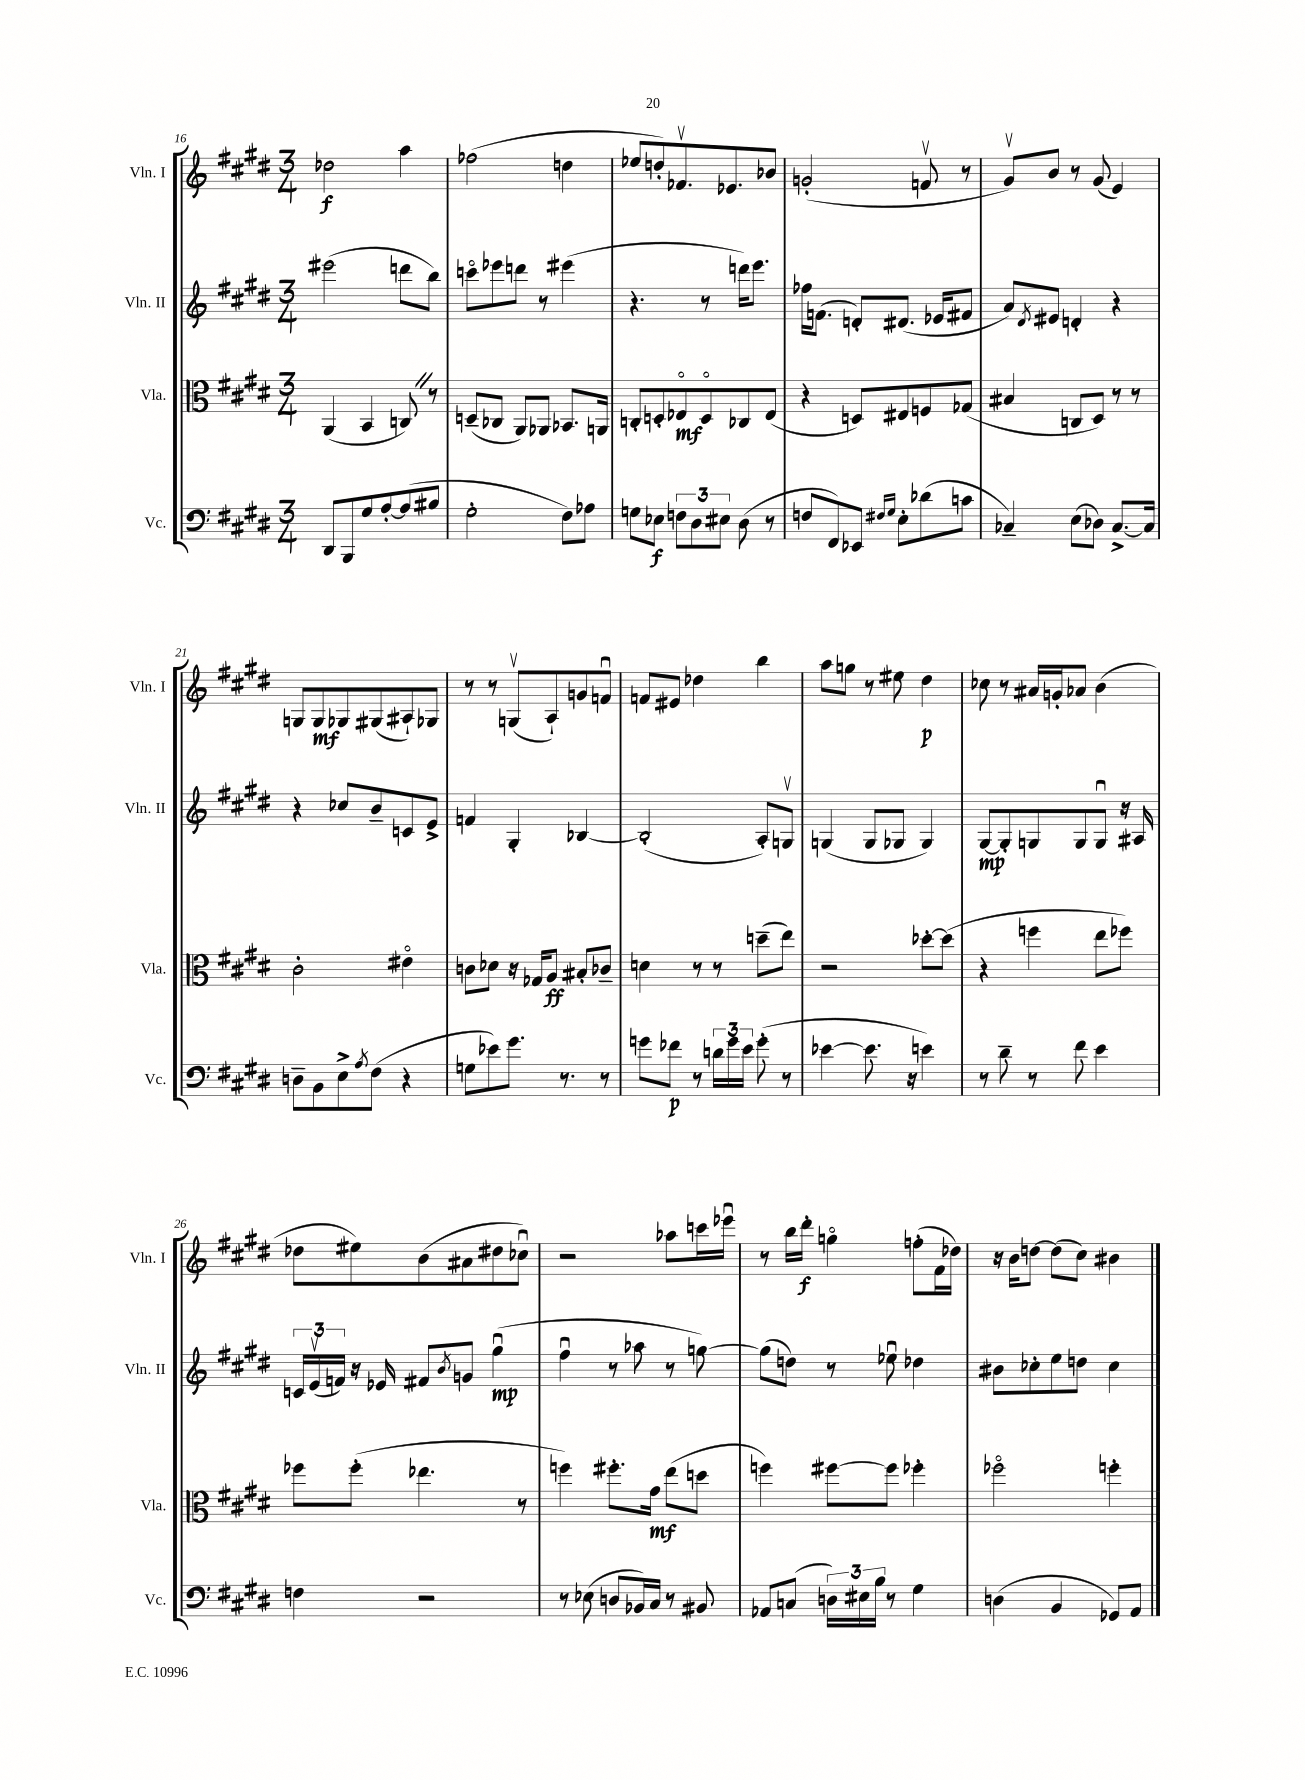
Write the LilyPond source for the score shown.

<<
\new StaffGroup <<
\new Staff = "s0" \with { instrumentName = "Vln. I" shortInstrumentName = "Vln. I" } {
    \clef treble \key e \major \numericTimeSignature \time 3/4
    des''2\f a''4 |
    fes''2( d''4 |
    ees''8 d''8-.) fes'8.\upbow ees'8. bes'8 |
    g'2-.( f'8\upbow r8 |
    gis'8\upbow) b'8 r8 gis'8( e'4) |
    g8 g8\mf ges8 gis8( ais8-!) ges8 |
    r8 r8 g8\upbow( a8-!) g'8 f'8\downbow |
    f'8 eis'8 des''4 b''4 |
    a''8 g''8 r8 eis''8 dis''4\p |
    ces''8 r8 ais'16 g'16-. aes'8 b'4( |
    des''8 eis''8) b'8( ais'8 dis''8 ces''8\downbow) |
    r2 aes''8 c'''16 ees'''16\downbow |
    r8 b''16 dis'''16-.\f g''4\flageolet f''8-.( fis'16 des''16) |
    r16 b'16 d''8~ d''8( cis''8) bis'4 \bar "|." |
}
\new Staff = "s1" \with { instrumentName = "Vln. II" shortInstrumentName = "Vln. II" } {
    \clef treble \key e \major \numericTimeSignature \time 3/4
    eis'''2( d'''8 b''8) |
    c'''8\flageolet ees'''8 d'''8 r8 eis'''4( |
    r4. r8 d'''16) e'''8. |
    fes''16 f'8.( d'8-.) dis'8.( ees'16 fis'8 |
    a'8) \acciaccatura { dis'8 } eis'8 d'4-. r4 |
    r4 ces''8 b'8-- c'8 e'8-> |
    f'4 gis4-. bes4~ |
    bes2-.( a8-.) g8\upbow |
    g4( g8 ges8 ges4) |
    gis8~\mp gis8-. g8 g8 g8\downbow r16 ais16 |
    \tuplet 3/2 { c'16 e'16\upbow( f'16) } r16 ees'16 fis'8 \acciaccatura { b'8 } g'8 gis''4\downbow\mp( |
    fis''4\downbow r8 aes''8 r8 g''8~) |
    g''8( d''8) r8 ees''8\downbow des''4 |
    bis'8 ces''8-. e''8 d''8 ces''4 \bar "|." |
}
\new Staff = "s2" \with { instrumentName = "Vla." shortInstrumentName = "Vla." } {
    \clef alto \key e \major \numericTimeSignature \time 3/4
    a,4( b,4 c8) \once \override BreathingSign.text = \markup { \musicglyph "scripts.caesura.straight" } \breathe r8 |
    d8--( ces8 a,8) aes,8 bes,8. a,16 |
    c8-. d8-. ees8\flageolet\mf d8\flageolet ces8 ees8( |
    r4 d8) eis8 f8 ges8( |
    bis4 c8 dis8) r8 r8 |
    cis'2-. eis'4\flageolet |
    c'8 des'8 r16 ges16 a8\ff bis8-. ces'8-- |
    d'4 r8 r8 d''8--( e''8) |
    r2 des''8~-. des''8( |
    r4 f''4 e''8 fes''8) |
    fes''8 fes''8-.( ees''4. r8 |
    f''4) fis''8.-. gis'16\mf e''8( d''8 |
    f''4) fis''8~ fis''8 fes''4-. |
    fes''2\flageolet f''4-. \bar "|." |
}
\new Staff = "s3" \with { instrumentName = "Vc." shortInstrumentName = "Vc." } {
    \clef bass \key e \major \numericTimeSignature \time 3/4
    dis,8 b,,8 gis8 a8~-. a8( bis8 |
    gis2-. fis8) aes8 |
    g8 ees8\f \tuplet 3/2 { f8 dis8 eis8 } dis8( r8 |
    f8 fis,8) ees,8 \grace { fis16 gis16 } e8-. des'8( c'8 |
    ces4--) e8( des8) ces8.~-> ces16 |
    d8-- b,8 e8-> \acciaccatura { a8 } fis8( r4 |
    g8 ees'8) gis'8. r8. r8 |
    g'8 fes'8\p r8 \tuplet 3/2 { d'16 g'16 e'16 } g'8-.( r8 |
    ees'4~ ees'8. r16 e'4) |
    r8 dis'8-- r8 fis'8 e'4 |
    f4 r2 |
    r8 ees8( d8 bes,16) cis16 r8 bis,8 |
    aes,8 c8( \tuplet 3/2 { d16) eis16 b16 } r8 gis4 |
    d4( b,4 ges,8) a,8 \bar "|." |
}
>>
>>
\layout { \context { \Score currentBarNumber = #16 } }
